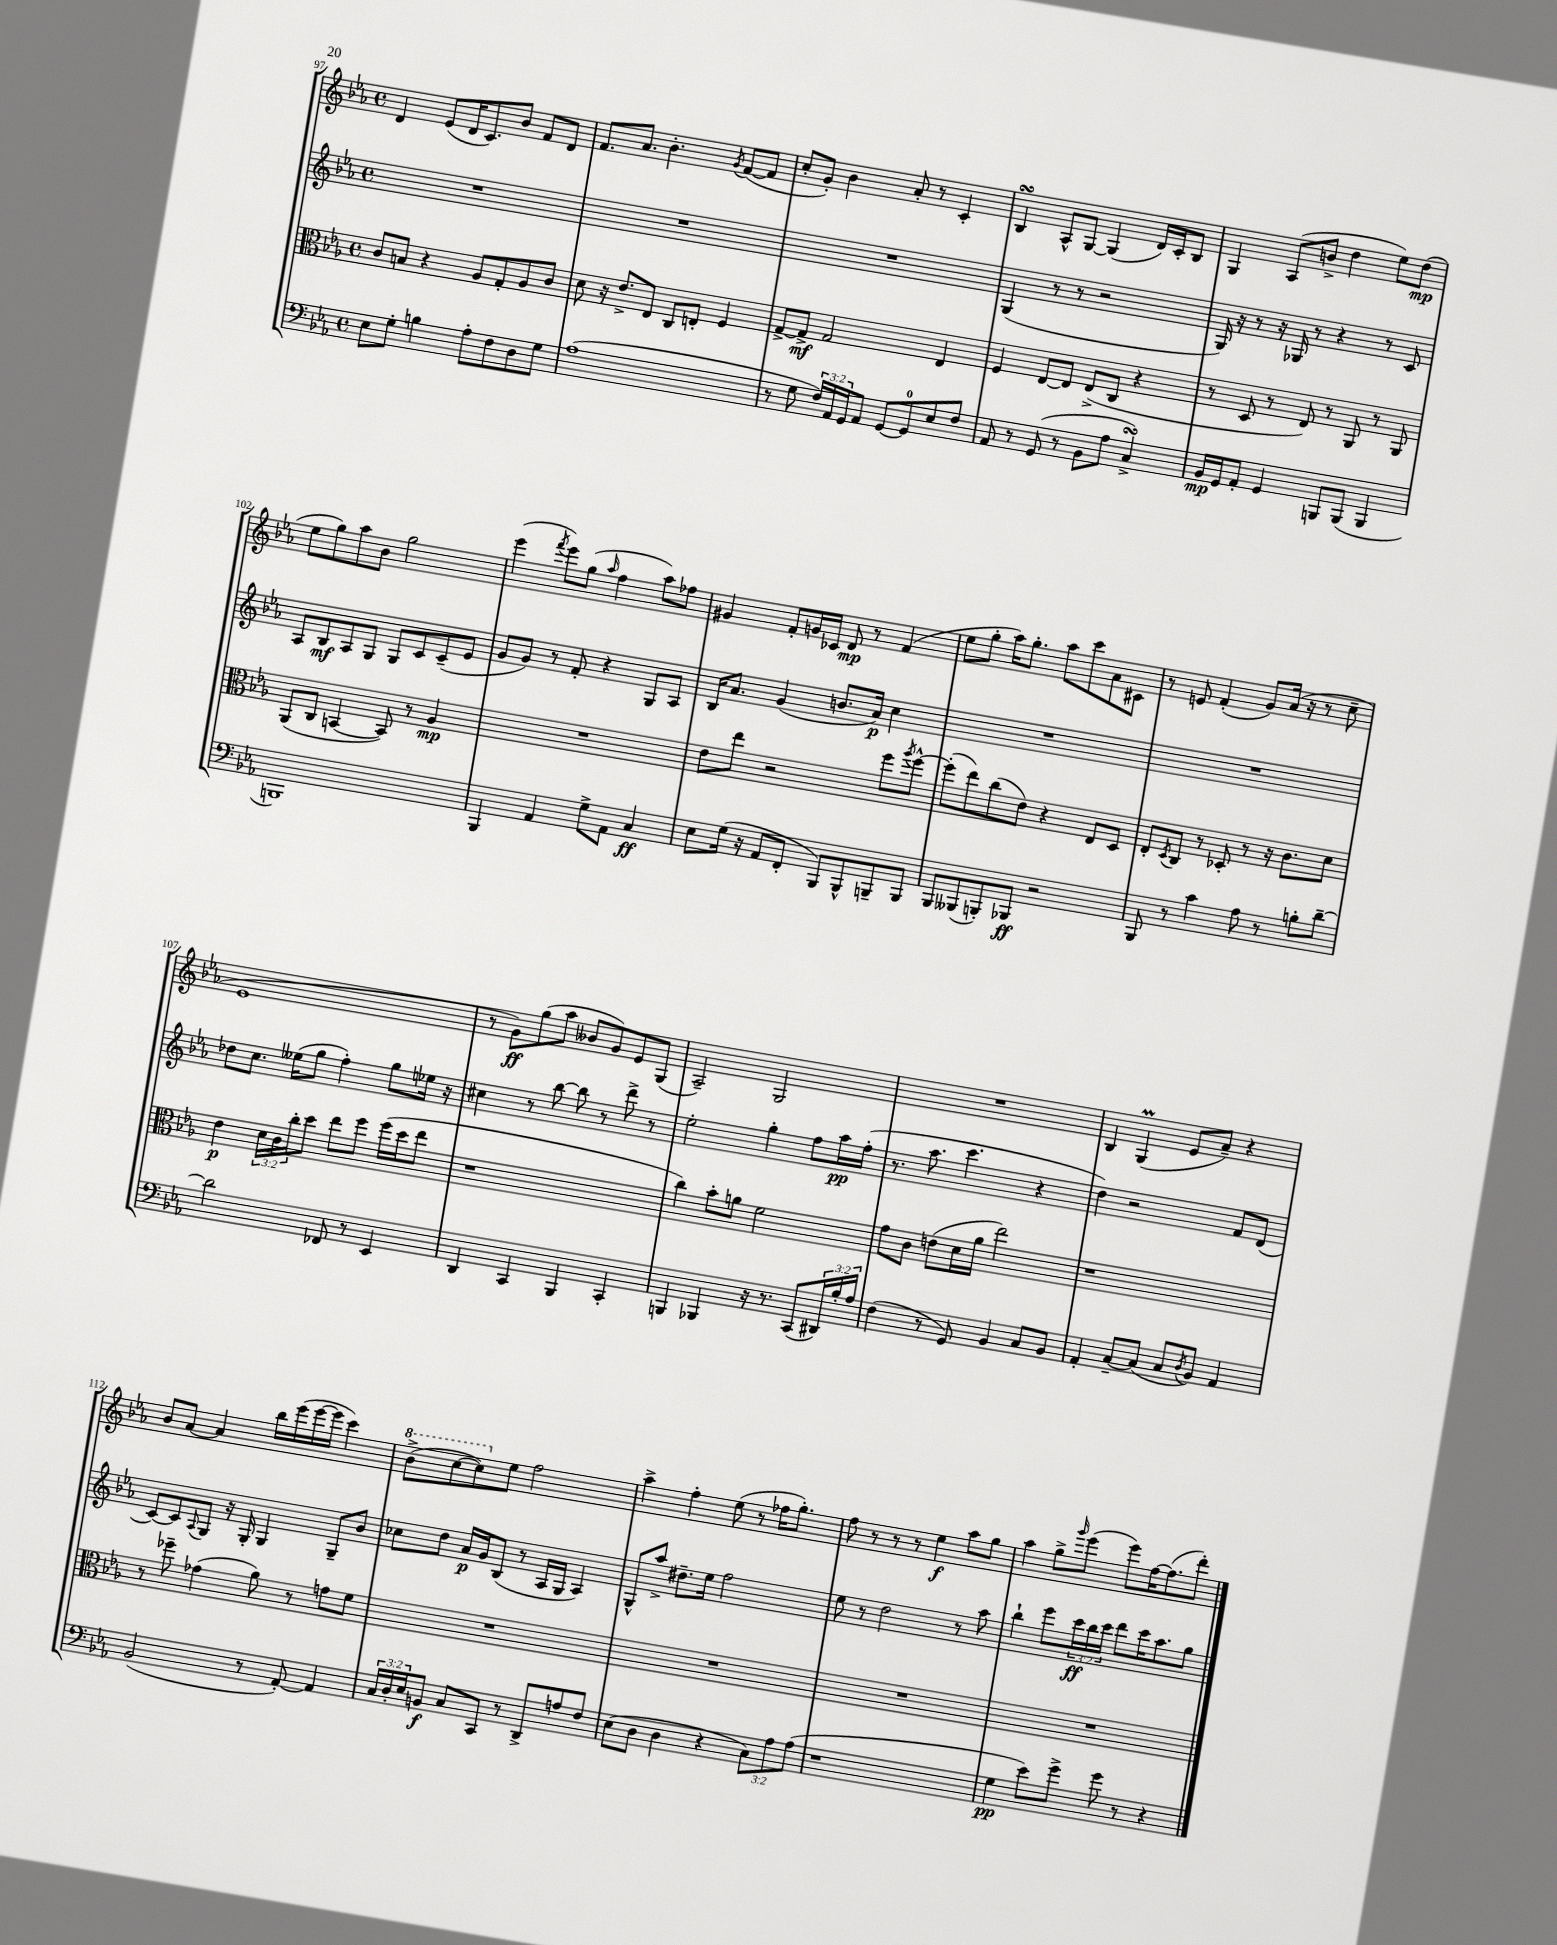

**kern	**kern	**kern	**kern
*staff4	*staff3	*staff2	*staff1
*clefF4	*clefC3	*clefG2	*clefG2
*k[b-e-a-]	*k[b-e-a-]	*k[b-e-a-]	*k[b-e-a-]
*M4/4	*M4/4	*M4/4	*M4/4
*met(c)	*met(c)	*met(c)	*met(c)
8E-	8c	1r	4d
8G'	8B	.	.
4B	4r	.	(8e-
.	.	.	16d
.	.	.	8.c)
8A-'	8A-	.	.
8F	8G'	.	8b-
8D	8A-	.	8f
8G	8c	.	8d
=	=	=	=
(1A-	8d	1r	8.f
.	16r	.	.
.	8.e-^	.	8.a-
.	8E-	.	4.b-'
.	8C	.	.
.	8E'	.	.
.	.	.	8qg
.	4F	.	([8f
.	.	.	8f]
=	=	=	=
8r	[8G^	1r	8cc'
8G	8G^]	.	8g')
24F)	2G	.	4b-
24AA-	.	.	.
24GG	.	.	.
8AA-	.	.	.
[8GG	.	.	8a-'
8GG]	.	.	8r
8E-	4E-	.	4c'
8F	.	.	.
=	=	=	=
8AA-	4F	(4G	4B-
8r	.	.	.
(8GG	[8E-	8r	8A-^^
8r	8E-]	8r	[8G
8BB-	(8E-^	2r	(4G]
8A-	8C	.	.
4C^)	4r	.	16d)
.	.	.	16c'
.	.	.	8B-
=	=	=	=
16BB-	8r	16G)	4G
16GG	.	16r	.
8AA-'	8D	8r	.
4GG	8r	16r	(8A-
.	.	16G-	.
.	8E-)	8r	8b^
8BBB	8r	4r	4dd
(8BBB	8AA-	.	.
4BBB	8r	8r	8ee-)
.	8AA-	8c	(8dd
=	=	=	=
1BBB)	(8AA-	8A-	8ee-
.	8C	8B-	8gg)
.	[4BB	8A-	8aa-
.	.	8G	8b-
.	8BB])	8G	2gg
.	8r	8c	.
.	4A-	(8c~	.
.	.	8e-	.
=	=	=	=
4BBB-	1r	8g	(4eee-
.	.	8g)	.
.	.	.	8qfff
4AA-	.	8r	8eee-)
.	.	8f'	(8gg
.	.	.	16qqaa-
8G^	.	4r	4ff
8AA-	.	.	.
4C	.	8G	8aa-)
.	.	8A-	8ff-
=	=	=	=
8E-	8e-	16B-	4g#
.	.	8.a-	.
(16G	8ee-	.	.
16r	.	.	.
8AA-	2r	(4g	8f'
8FF'	.	.	16g
.	.	.	16c-
8BBB-)	.	8.b	8d
8BBB-^^	.	.	8r
.	.	16a-)	.
8BBB~	8ff	4cc	(4f
.	8qaa-	.	.
8BBB	[8ff^^	.	.
=	=	=	=
8BBB-	(8ff']	1r	8ee-
(8BBB--	8ee-)	.	8gg'
8BBB')	(8cc	.	16aa-)
.	.	.	8.gg'
8BBB-	8e-)	.	.
2r	4r	.	8aa-
.	.	.	8ccc
.	8E-	.	8a-
.	8D	.	8c#
=	=	=	=
8BBB-	8E-'	1r	8r
.	8qD	.	.
8r	8C	.	8e
4c	8r	.	(4f'
.	8D-'	.	.
8A-	8r	.	8g)
8r	16r	.	(16a-
.	8.c	.	16r
8B'	.	.	8r
[8d~	8d	.	8cc~
=	=	=	=
2d]	4e-	8dd-	1e-
.	.	8.cc	.
.	24d	.	.
.	24c	.	.
.	.	(16ee--	.
.	24cc'	.	.
.	8dd	8gg	.
8FF-	8ee-	4ff')	.
8r	8ff	.	.
4EE-	(16ff	8gg	.
.	16dd	.	.
.	8ee-	16ee-	.
.	.	16r	.
=	=	=	=
4DD	1r	4cc#	8r
.	.	.	8g)
4CC	.	8r	(8gg
.	.	[8bb-	8aa-
4BBB-	.	8bb-]	8b--
.	.	8r	8g)
4CC'	.	8ddd^	8e-
.	.	8r	(8G
=	=	=	=
4BBB	4cc)	2ee-'	2A-~)
4BBB-	8b-'	.	.
.	8a	.	.
16r	2f	4gg'	2G
8.r	.	.	.
(8CC	.	8ff	.
24DD#)	.	16aa-	.
24B-'	.	.	.
.	.	(16ff'	.
24A-	.	.	.
=	=	=	=
(4F	8g	8.r	1r
.	8c	.	.
.	.	8.aa-	.
8r	(8e	.	.
8GG)	16d	4.ccc	.
.	16a-	.	.
4BB-	2ee-)	.	.
8C	.	4r	.
8BB-	.	.	.
=	=	=	=
4AA-'	1r	4dd)	4B-
[8C~	.	2r	(4G
(8C]	.	.	.
8C	.	.	8e-
8qD	.	.	.
8BB-)	.	.	8a-~)
4AA-	.	8f	4r
.	.	(8d	.
=	=	=	=
(2BB-	8r	[8c)	8b-
.	8ff-~	8c]	[8a-
.	.	8qqA-	.
.	(4g-	8G	4a-]
.	.	16r	.
.	.	16G'	.
8r	8a-)	4G	16bb-
.	.	.	(16eee-
[8AA-')	8r	.	[16eee-
.	.	.	16eee-]
4AA-]	8g	8G~	4ccc)
.	8f	8b-	.
=	=	=	=
24C	1r	8cc-	(8bb-^
24D'	.	.	.
24E-	.	.	.
8BB	.	8dd	[8ccc
8C	.	16a-	8ccc])
.	.	16g	.
8CC	.	(8B-	8ee-
8r	.	8r	2ff
8DD^	.	16A-	.
.	.	16G	.
8A	.	4A-)	.
8F	.	.	.
=	=	=	=
(8E-	1r	8G^^	4aa-^
8D	.	8aa-^	.
4D	.	8.dd#~	4ff'
.	.	16ee-	.
4r	.	2ff	(8ee-
.	.	.	8r
12C)	.	.	16ff-
.	.	.	8.gg')
12A-	.	.	.
(12A-	.	.	.
=	=	=	=
1r	1r	8ee-	8ff
.	.	8r	8r
.	.	2dd	8r
.	.	.	8r
.	.	.	4ee-
.	.	8r	8aa-
.	.	8aa-	8gg
=	=	=	=
4G	1r	4bb-`	4aa-
8e-)	.	8eee-	8gg^
.	.	.	16qqggg
8g^	.	24ccc	(8eee-
.	.	24bb-	.
.	.	24ccc	.
8g	.	8ddd	8eee-)
8r	.	16ccc	[16ff
.	.	8.aa-	(8.ff]
4r	.	.	.
.	.	8gg	8ddd')
==	==	==	==
*-	*-	*-	*-
